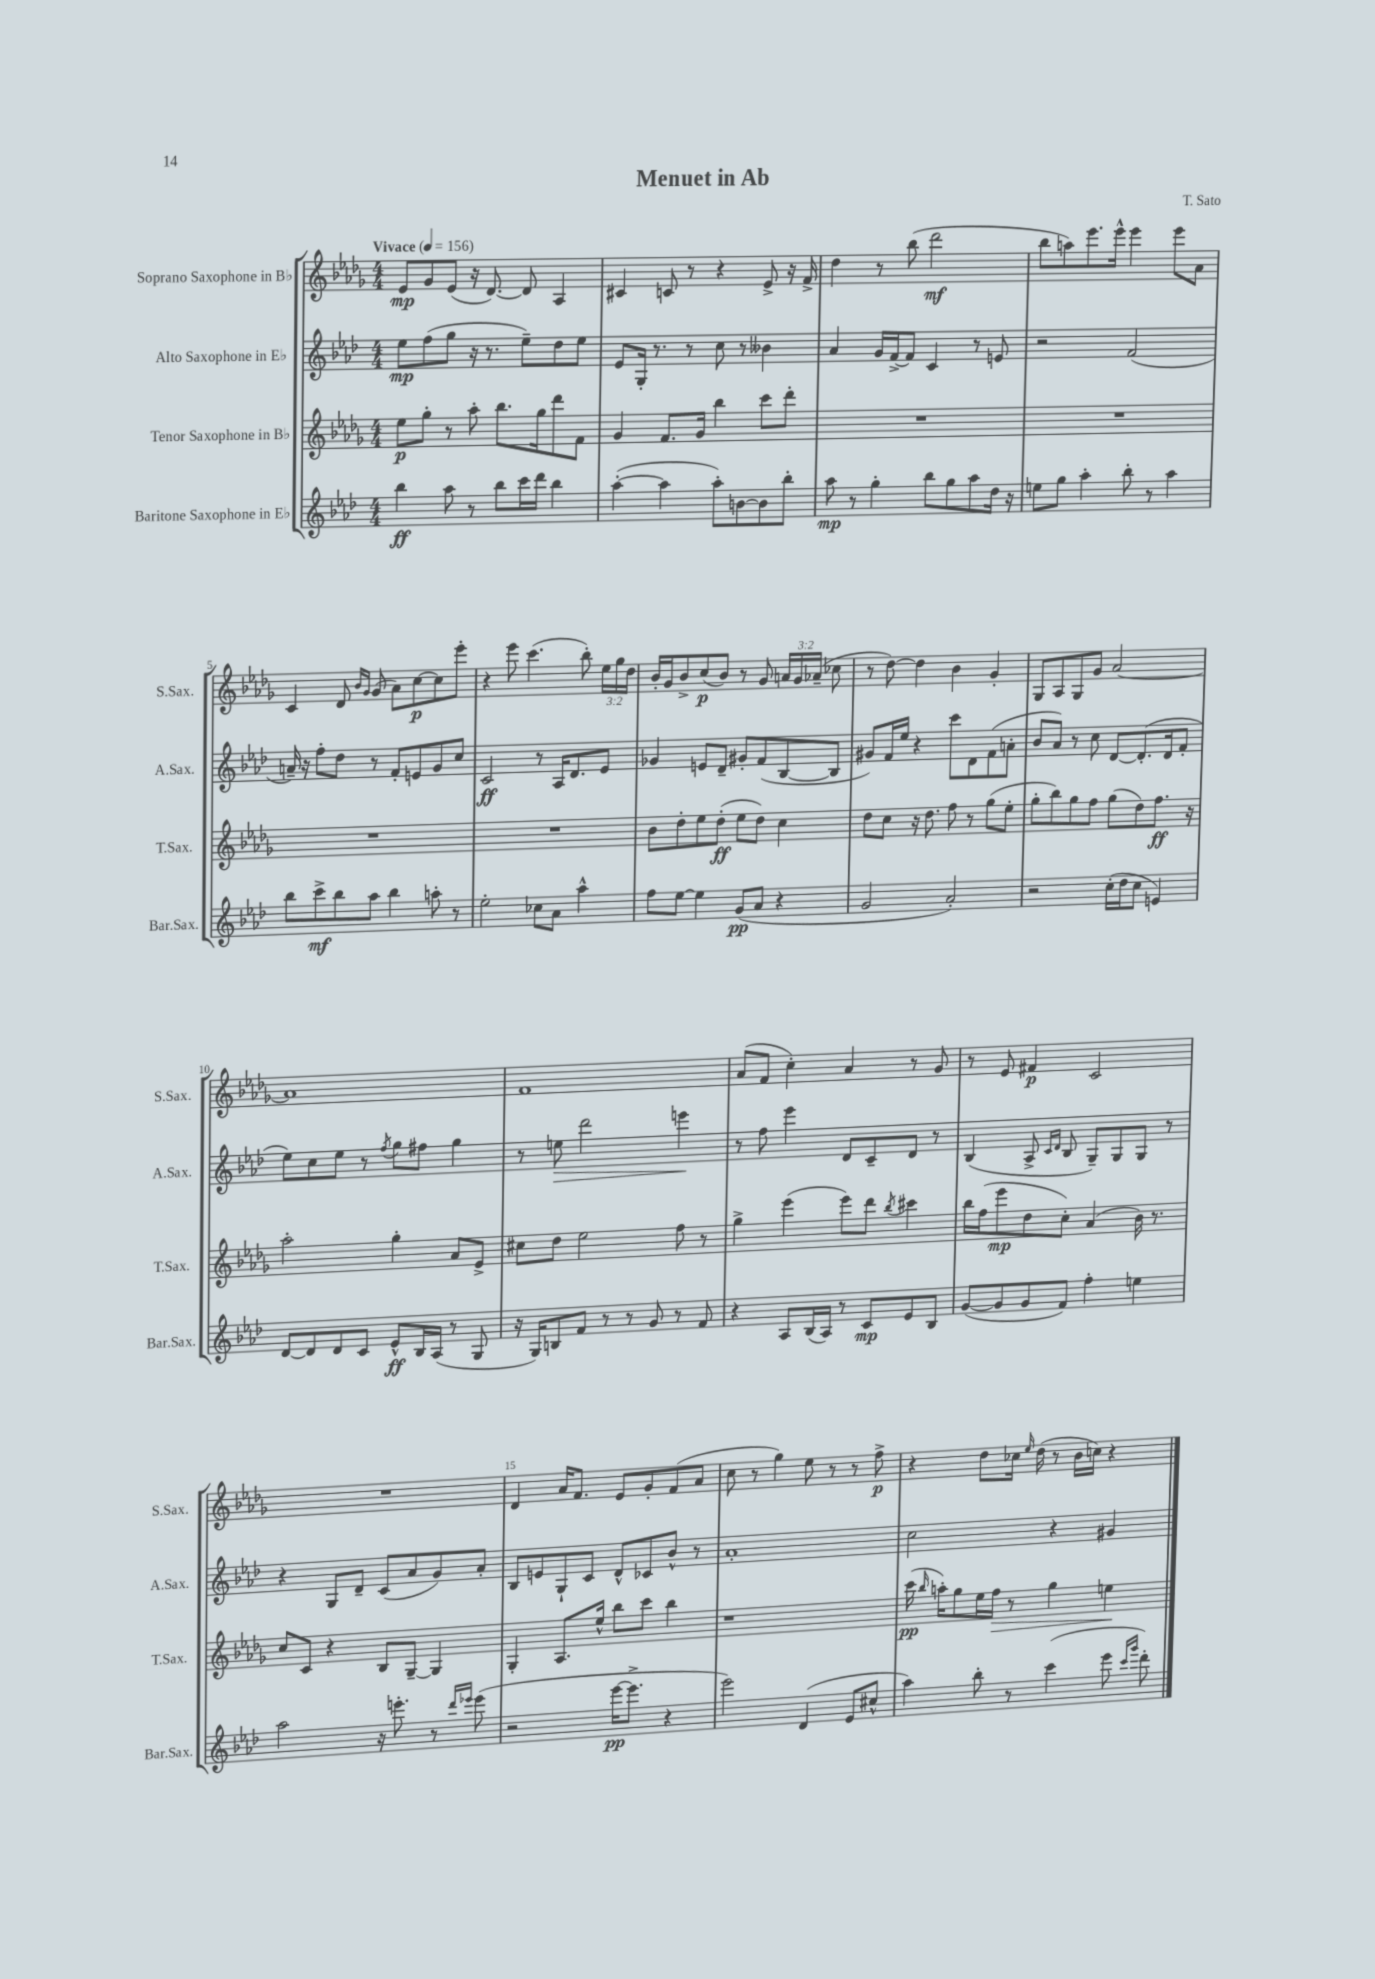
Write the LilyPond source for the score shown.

\header { title = "Menuet in Ab" composer = "T. Sato" }
<<
\new StaffGroup <<
\new Staff = "s0" \with { instrumentName = "Soprano Saxophone in Bb" shortInstrumentName = "S.Sax." } {
    \clef treble \key des \major \numericTimeSignature \time 4/4 \override Staff.TupletNumber.text = #tuplet-number::calc-fraction-text \tempo "Vivace" 4 = 156
    \autoBeamOff ees'8[\mp ges'8 ees'8]( r16 des'8.~) des'8 aes4 |
    cis'4 c'8 r8 r4 ees'8-> r16 f'16-> |
    des''4 r8 bes''8( des'''2\mf |
    bes''8[ a''8) ees'''8. ees'''16]-^ ees'''4 ees'''8[ aes'8] |
    c'4 des'8 \grace { bes'16[ ges'16] } ges'8( aes'8[) c''8~\p c''8 ees'''8]-. |
    r4 ees'''8 c'''4.( bes''8-.) \tuplet 3/2 { ees''16[ ges''16 des''16] } |
    bes'16[-. ges'16 bes'8-> c''8\p( bes'8]) r8 ges'8 \tuplet 3/2 { a'16[ ges'16 aes'16]--( } ces''8 |
    r8 des''8~) des''4 bes'4 ges'4-. |
    ges8[ aes8 ges8 ges'8] aes'2~ |
    aes'1 |
    f'1 |
    aes'8[( f'8] c''4-.) aes'4 r8 ges'8 |
    r8 ees'8 fis'4\p c'2 |
    R1 |
    des'4 aes'16[ f'8.] ees'8[ ges'8-. f'8( aes'8] |
    c''8 r8 ges''4) ees''8 r8 r8 f''8->\p |
    r4 des''8[ ces''16] \grace { ees''16 } des''16( r8 bes'16[ c''16]) r4 \bar "|." |
}
\new Staff = "s1" \with { instrumentName = "Alto Saxophone in Eb" shortInstrumentName = "A.Sax." } {
    \clef treble \key aes \major \numericTimeSignature \time 4/4
    \autoBeamOff ees''8[\mp f''8( g''8] r16 r8. ees''8[--) des''8 ees''8] |
    ees'8[ g16]-. r8. r8 c''8 r8 beses'4 |
    aes'4 g'16[ f'16~-> f'8] c'4 r8 e'8 |
    r2 f'2( |
    a'16--) r16 f''8[-. des''8] r8 f'8[-. e'8 g'8 c''8] |
    c'2\ff r8 aes16[ des'8. ees'8] |
    ges'4 e'8[ des'8]-- gis'8[-. f'8( bes8~ bes8] |
    gis'8[) f'16 ees''16] r4 c'''8[ des'8 f'8( a'8]-. |
    bes'8[ aes'8]) r8 c''8 des'8[~ des'8.-.( des'16 f'8]-. |
    ees''8[) c''8 ees''8] r8 \acciaccatura { f''8 } g''8[ fis''8] g''4 |
    r8 e''8\> des'''2 e'''4\! |
    r8 f''8 ees'''4 des'8[ c'8-- des'8] r8 |
    bes4( aes8-> \grace { c'16[ des'16] } bes8 g8[--) g8 g8] r8 |
    r4 g8[ des'8]-- c'8[( aes'8 g'8) aes'8]-. |
    bes8[ e'8 g8-! c'8] des'8[-^ ces'8 bes'8]-^ r8 |
    aes'1-. |
    c''2 r4 gis'4 \bar "|." |
}
\new Staff = "s2" \with { instrumentName = "Tenor Saxophone in Bb" shortInstrumentName = "T.Sax." } {
    \clef treble \key des \major \numericTimeSignature \time 4/4
    \autoBeamOff ees''8[\p ges''8]-. r8 aes''8-. bes''8.[ ges''16 des'''8 f'8] |
    ges'4 f'8.[ ges'16] bes''4 c'''8[ des'''8]-. |
    R1 |
    R1 |
    R1 |
    R1 |
    bes'8[ des''8-. ees''8 des''8]-.\ff( ees''8[ des''8]) c''4 |
    des''8[ c''8] r16 des''8. f''8 r8 ges''8[( ees''8]-. |
    ges''8[-. bes''8) ges''8 f''8] ges''8[( des''8) f''8.]\ff r16 |
    aes''2-. ges''4-. aes'8[ ees'8]-> |
    cis''8[ des''8] ees''2 f''8 r8 |
    ges''4-> ees'''4( ees'''8[) des'''8] \acciaccatura { bes''8 } cis'''4 |
    bes''16[ f''16( ees'''8\mp des''8 c''8]-.) aes'4( bes'16) r8. |
    c''8[ c'8] r4 bes8[ ges8]~-- ges4 |
    ges4-. aes8.[ ees''16]-^ bes''8[ c'''8] bes''4 |
    r1 |
    c'''16\pp( \grace { bes''16 } a''16[-.) ges''8 ees''16 f''16]\> r8 ges''4 e''4\! \bar "|." |
}
\new Staff = "s3" \with { instrumentName = "Baritone Saxophone in Eb" shortInstrumentName = "Bar.Sax." } {
    \clef treble \key aes \major \numericTimeSignature \time 4/4
    \autoBeamOff bes''4\ff aes''8 r8 bes''8[ c'''16 des'''16] bes''4 |
    aes''4~-.( aes''4 aes''8[-.) b'8~ b'8 bes''8]-. |
    aes''8\mp r8 g''4-. bes''8[ g''8 aes''8 des''16] r16 |
    e''8[ g''8] aes''4-. bes''8-. r8 aes''4 |
    bes''8[ c'''8->\mf bes''8 aes''8] bes''4 a''8-. r8 |
    ees''2-. ces''8[ aes'8] aes''4-^ |
    f''8[ ees''8]~ ees''4 g'8[\pp( aes'8] r4 |
    g'2 aes'2-.) |
    r2 c''16[-.( des''16 c''8] e'4) |
    des'8[~ des'8 des'8 c'8] ees'8[-^\ff bes16 aes16]( r8 g8 |
    r16 g16[) b8 f'8] r8 r8 g'8 r8 f'8 |
    r4 aes8[ bes16( aes16]) r8 c'8[\mp ees'8 bes8] |
    g'8[~( g'8 g'8 f'8]) f''4-. e''4 |
    aes''2 r16 e'''8.-. r8 \grace { des'''16[ ees'''16] } ees'''8( |
    r2 ees'''16[~\pp ees'''8.]-> r4 |
    ees'''2) des'4( ees'8[ cis''8]-^ |
    aes''4) bes''8-. r8 c'''4( ees'''8 \grace { c'''16[ g'''16] } des'''8-.) \bar "|." |
}
>>
>>
\layout { \context { \Score \override BarNumber.break-visibility = ##(#f #t #t) barNumberVisibility = #(every-nth-bar-number-visible 5) } }
